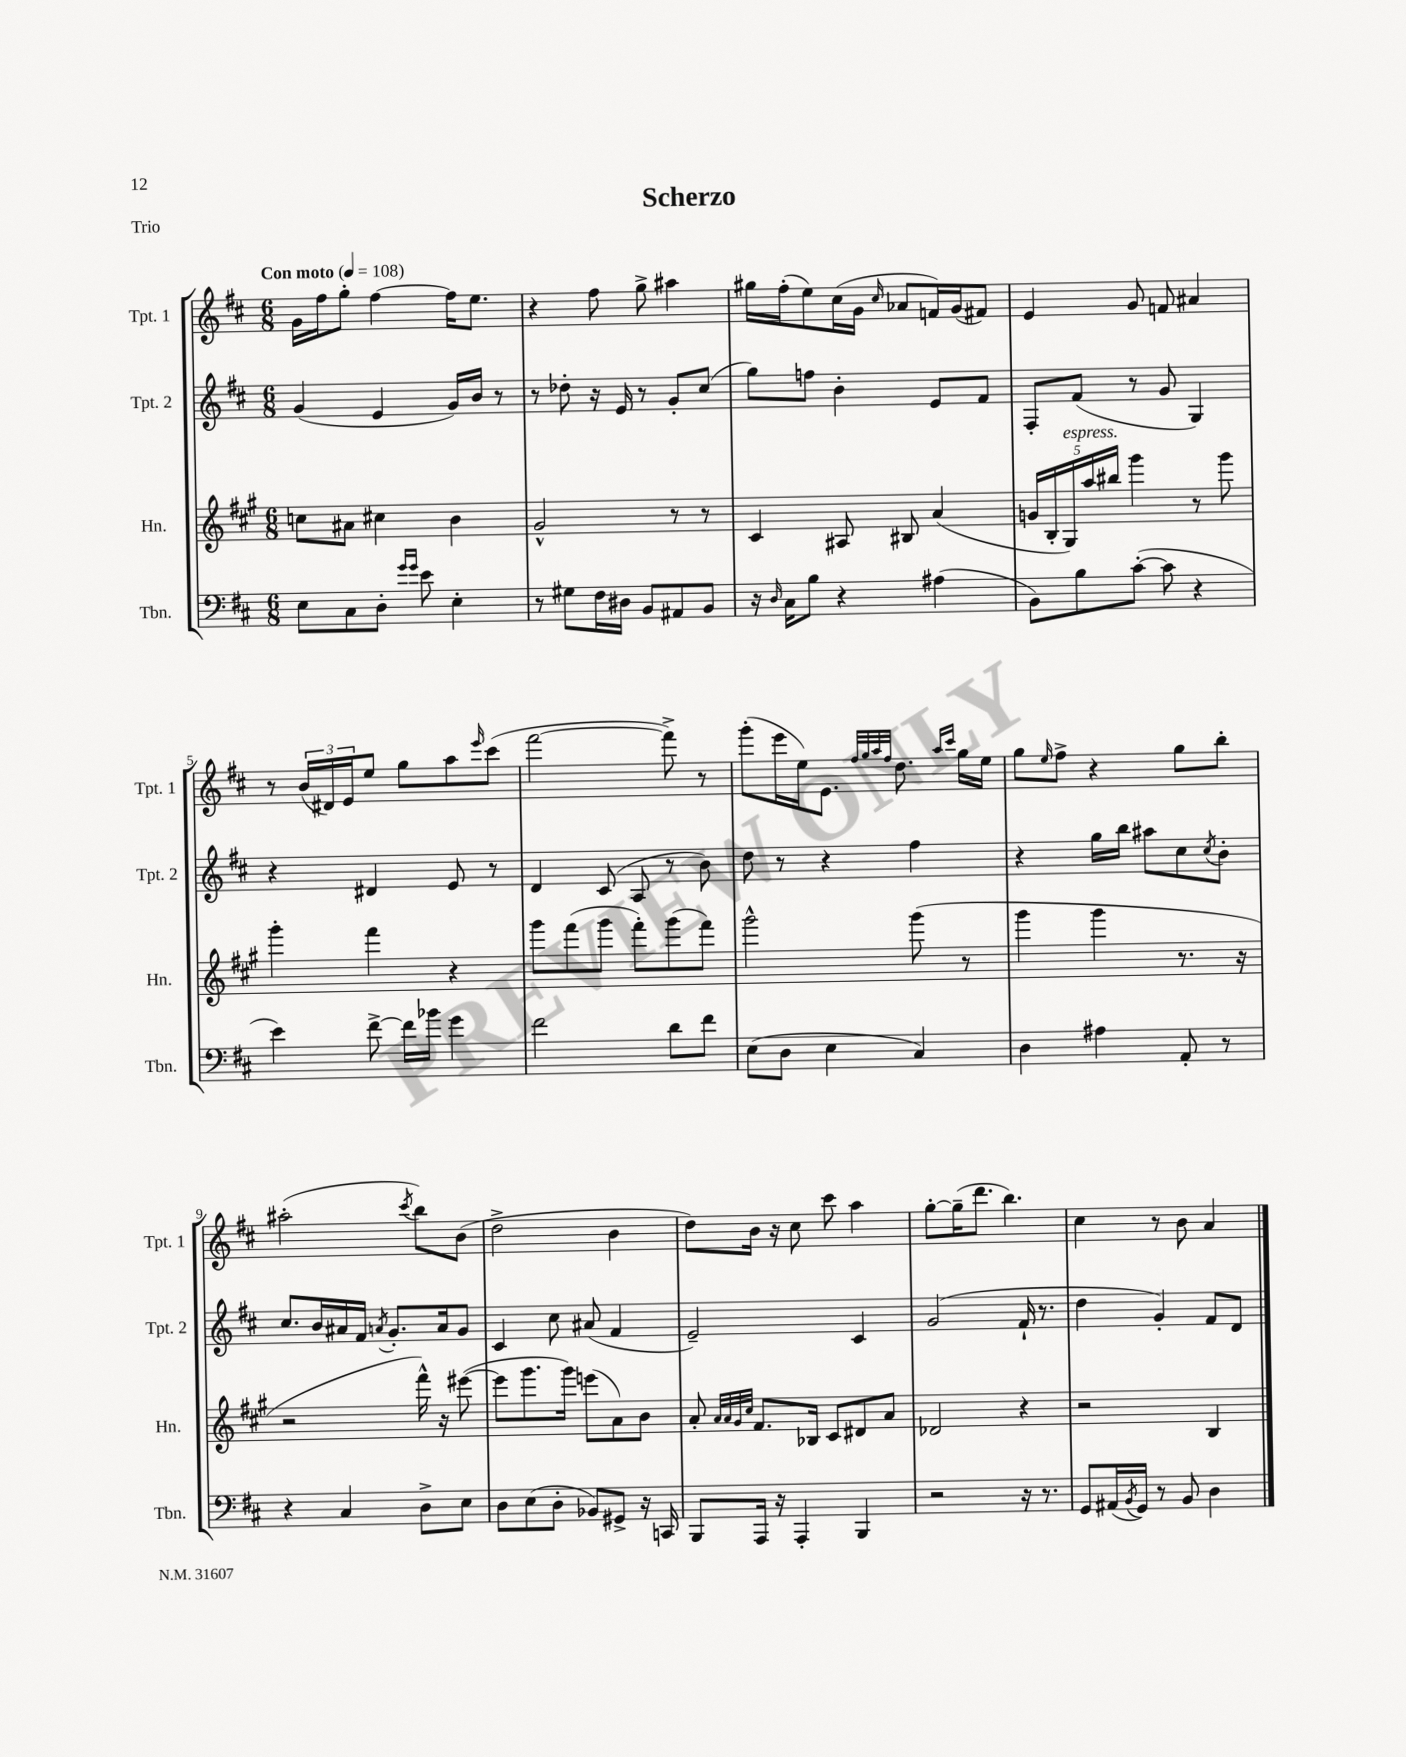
\header { title = "Scherzo" piece = "Trio" }
<<
\new StaffGroup <<
\new Staff = "s0" \with { instrumentName = "Tpt. 1" shortInstrumentName = "Tpt. 1" } {
    \clef treble \key d \major \numericTimeSignature \time 6/8 \tempo "Con moto" 4 = 108
    g'16 fis''16 g''8-. fis''4~ fis''16 e''8. |
    r4 fis''8 g''8-> ais''4 |
    gis''16 fis''16-.( e''8) cis''16( g'16 \grace { cis''16 } aes'8 f'16) g'16( fis'8) |
    e'4 g'8 f'8 ais'4 |
    r8 \tuplet 3/2 { b'16( dis'16) e'16 } e''8 g''8 a''8 \grace { e'''16 } cis'''8( |
    fis'''2~ fis'''8->) r8 |
    g'''8-.( e'''16 e''16) e'8. \grace { fis''32 g''32 a''32 fis''32 } d''8. \grace { a''16 cis'''16 } g''16 e''16 |
    g''8 \grace { e''16 } fis''8-> r4 g''8 b''8-. |
    ais''2-.( \acciaccatura { cis'''8 } b''8) b'8( |
    d''2-> b'4 |
    d''8) b'16 r16 cis''8 cis'''8 a''4 |
    g''8~-. g''16--( d'''8. b''4.) |
    cis''4 r8 b'8 a'4 \bar "|." |
}
\new Staff = "s1" \with { instrumentName = "Tpt. 2" shortInstrumentName = "Tpt. 2" } {
    \clef treble \key d \major \numericTimeSignature \time 6/8
    g'4( e'4 g'16) b'16 r8 |
    r8 des''8-. r16 e'16 r8 g'8-. cis''8( |
    g''8) f''8 b'4-. e'8 fis'8 |
    fis8-. fis'8( r8 g'8 g4) |
    r4 dis'4 e'8 r8 |
    d'4 cis'8( a8 r8 b'8) |
    d''8 r8 r4 fis''4 |
    r4 g''16 b''16 ais''8 cis''8 \acciaccatura { cis''8 } b'8-. |
    cis''8. b'16 ais'16 fis'16 \acciaccatura { a'8 } g'8.-. a'16 g'8 |
    cis'4 cis''8 ais'8( fis'4 |
    e'2--) cis'4 |
    g'2( fis'16-! r8. |
    d''4 g'4-.) fis'8 d'8 \bar "|." |
}
\new Staff = "s2" \with { instrumentName = "Hn." shortInstrumentName = "Hn." } {
    \clef treble \key a \major \numericTimeSignature \time 6/8
    c''8 ais'8 cis''4 b'4 |
    gis'2-^ r8 r8 |
    cis'4 ais8 bis8 a'4( |
    \tuplet 5/4 { g'16 b16-. gis16^\markup { \italic "espress." }) a''16 bis''16 } gis'''4 r8 gis'''8 |
    gis'''4-. fis'''4 r4 |
    gis'''8 fis'''8( gis'''8 fis'''8-.) gis'''8( fis'''8) |
    gis'''2-^ gis'''8( r8 |
    gis'''4 gis'''4 r8. r16 |
    r2 fis'''16-^) r16 eis'''8~( |
    eis'''8 gis'''8. gis'''16) e'''8( a'8) b'8 |
    a'8-. \grace { a'32 a'32 gis'32 cis''32 } fis'8. bes16 cis'8 dis'8 a'8 |
    des'2 r4 |
    r2 b4 \bar "|." |
}
\new Staff = "s3" \with { instrumentName = "Tbn." shortInstrumentName = "Tbn." } {
    \clef bass \key d \major \numericTimeSignature \time 6/8
    e8 cis8 d8-. \grace { g'16 g'16 } e'8 e4-. |
    r8 gis8 fis16 dis16 b,8 ais,8 b,8 |
    r16 \grace { d16 } cis16 b8 r4 ais4( |
    b,8) b8 cis'8~-.( cis'8 r4 |
    e'4) fis'8~-> fis'16 bes'16 g'4 |
    fis'2 d'8 fis'8 |
    e8( d8 e4 cis4) |
    d4 ais4 a,8-. r8 |
    r4 cis4 d8-> e8 |
    d8 e8( d8-. bes,8) gis,8-> r16 c,16 |
    b,,8 a,,16 r16 a,,4-. b,,4 |
    r2 r16 r8. |
    g,8 ais,16( \acciaccatura { b,8 } g,16) r8 b,8 d4 \bar "|." |
}
>>
>>
